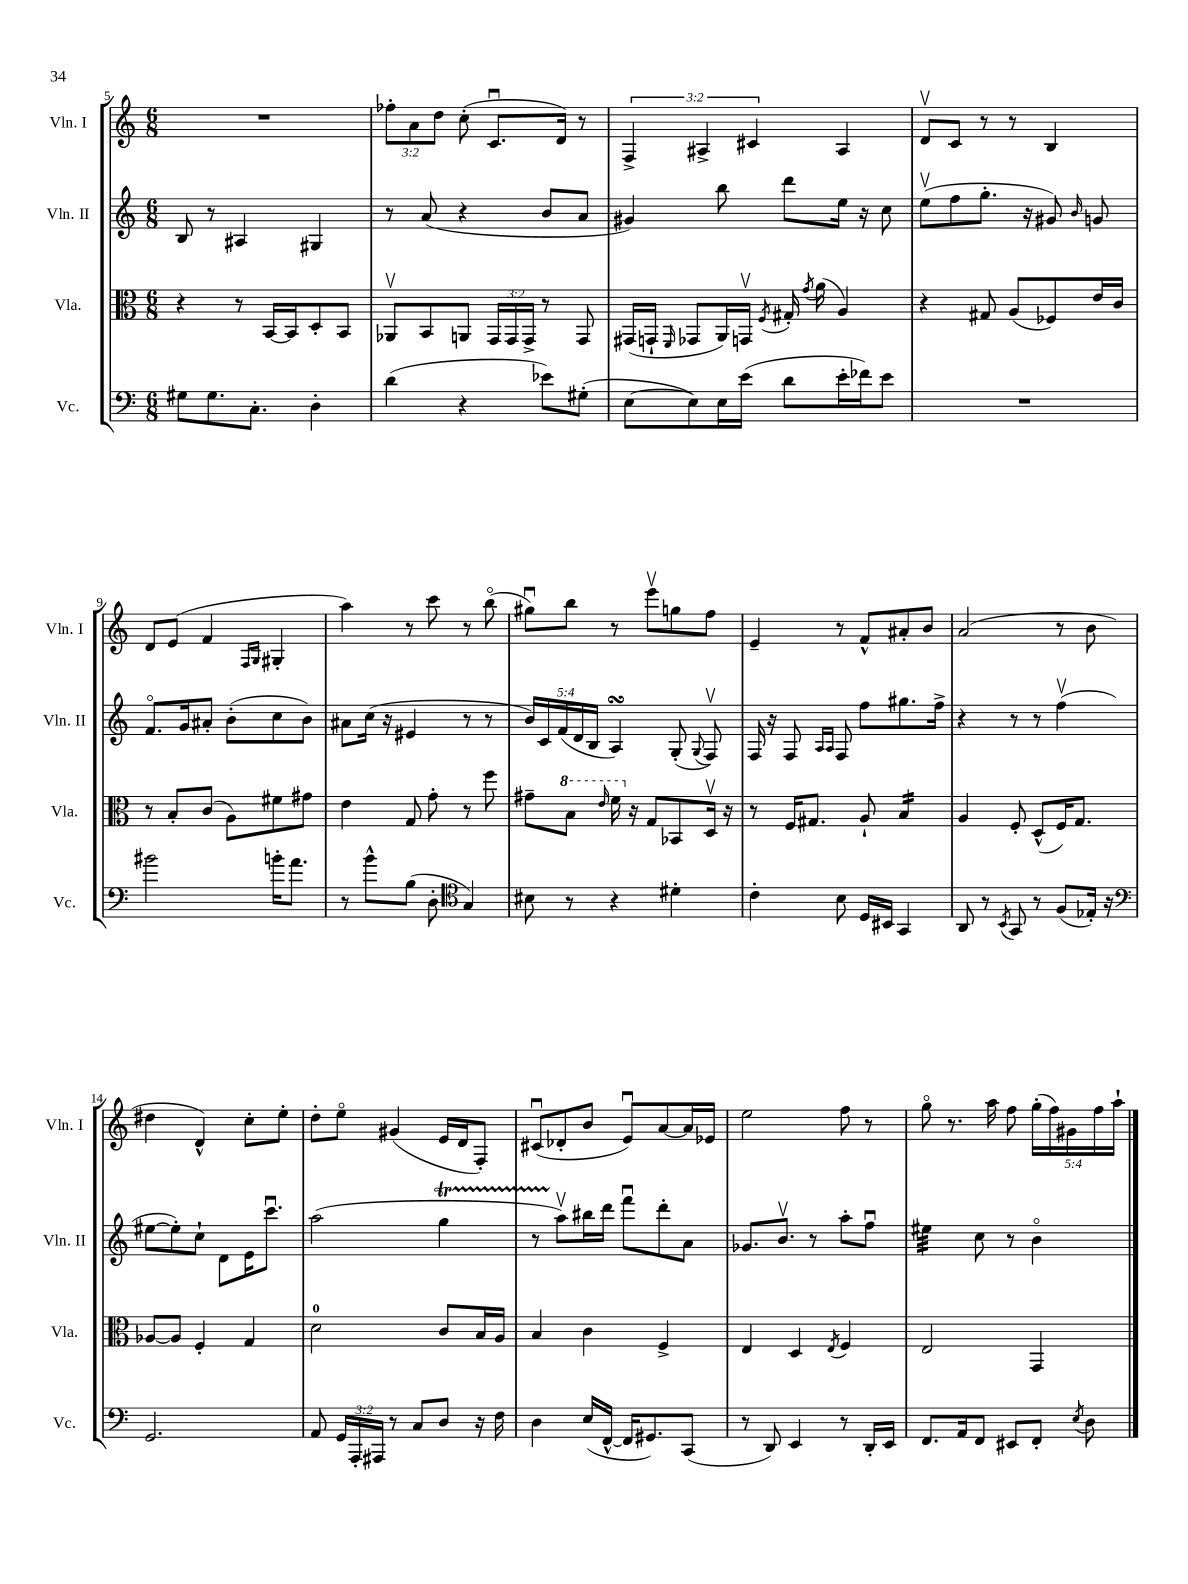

**kern	**kern	**kern	**kern
*staff4	*staff3	*staff2	*staff1
*clefF4	*clefC3	*clefG2	*clefG2
*k[]	*k[]	*k[]	*k[]
*M6/8	*M6/8	*M6/8	*M6/8
8G#\L	4r	8B/	2.r
8.G#\	.	8r	.
.	8r	4A#/	.
8.C'\J	.	.	.
.	[16BB/LL	.	.
.	16BB/]J	.	.
4D'\	8D'/	4G#/	.
.	8BB/J	.	.
=	=	=	=
(4d\	8AA-v/L	8r	12ff-'\L
.	.	.	12a\
.	8BB/	(8a/	.
.	.	.	12dd\J
4r	8AA/J	4r	(8cc'\
.	24GG/LL	.	8.cu/L
.	24GG/	.	.
.	24GG^/JJ	.	.
8e-\L)	8r	8b/L	.
.	.	.	16d/Jk)
(8G#'\J	8GG/	8a/J	8r
=	=	=	=
[8E\L	(16GG#/LL	4g#/)	6F^/
.	16GG`/JJ	.	.
.	16qqFF/	.	.
8E\])	8GG-/L	.	.
.	.	.	6A#^/
16E\L	16AA/L)	8bb\	.
(16e\JJ	16GGv/JJ	.	.
.	.	.	6c#/
.	8qF/	.	.
8d\L	16G#'/	8ddd\L	.
.	8qg/	.	.
.	(16a\	.	.
16e'\L	4A/)	16ee\Jk	4A#/
16f-\J)	.	16r	.
8e\J	.	8cc\	.
=	=	=	=
2.r	4r	(8eev\L	8dv/L
.	.	8ff\	8c/J
.	8G#/	8.gg'\J	8r
.	(8A/L	.	8r
.	.	16r	.
.	8F-/)	8g#/)	4B/
.	.	16qqb/	.
.	16e/L	8g/	.
.	16c/JJ	.	.
=	=	=	=
2b#\	8r	8.fo/L	8d/L
.	8B'/L	.	(8e/J
.	.	16g/k	.
.	(8c/J	8a#'/J	4f/
.	8A\L)	(8b'\L	.
.	.	.	16qqF/LL
.	.	.	16qqG/JJ
16b'\LK	8f#\	8cc\	4G#'/
8.a\J	.	.	.
.	8g#\J	8b\J)	.
=	=	=	=
8r	4e\	8a#\L	4aa\)
8b^^\L	.	(16cc\Jk	.
.	.	16r	.
(8B\J	8G/	4e#/	8r
8D'\	8g'\	.	8ccc\
*clefC4	*	*	*
4G/)	8r	8r	8r
.	8ff\	8r	(8bbo\
=	=	=	=
8B#\	8g#~\L	20b/LL)	8gg#u\L)
.	.	20c/	.
.	.	(20f/	.
8r	8b\J	.	8bb\J
.	.	20d/	.
.	.	20B/JJ	.
.	16qqee/	.	.
4r	16ff\	4A/)	8r
.	16r	.	.
.	8G/L	.	8eeev\L
4d#'\	8BB-/	(8G'/	8gg\
.	.	8qqG/	.
.	16Dv/Jk	8Fv/)	8ff\J
.	16r	.	.
=	=	=	=
4c'\	8r	16F/	4e~/
.	.	16r	.
.	16F/LK	8F/	.
.	8.G#/J	.	.
.	.	16qqA/LL	.
.	.	16qqA/JJ	.
8B\	.	8F/	8r
16D/LL	8A`/	8ff\L	8f^^/L
16BB#/JJ	.	.	.
4GG/	4B/	8.gg#\	8a#'/
.	.	.	8b/J
.	.	16ff^\Jk	.
=	=	=	=
8AA/	4A/	4r	(2a/
8r	.	.	.
8qBB/	.	.	.
8GG/	8F'/	8r	.
8r	(8D^^/L	8r	.
(8F/L	16F/K)	(4ffv\	8r
.	8.G/J	.	.
16E-'/Jk)	.	.	8b\
16r	.	.	.
=	=	=	=
*clefF4	*	*	*
2.GG/	[8A-/L	[8ee#\L	4dd#\
.	8A-/]J	8ee#'\])	.
.	4F'/	8cc`\J	4d^^/)
.	.	8d\L	.
.	4G/	16e\K	8cc'\L
.	.	8.cccu\J	.
.	.	.	8ee'\J
=	=	=	=
8AA/	2d\	(2aa\	8dd'\L
24GG/LL	.	.	8eeo\J
24AAA'/	.	.	.
24AAA#/JJ	.	.	.
8r	.	.	(4g#/
8C/L	.	.	.
8D/J	8c/L	4gg\	16e/LL
.	.	.	16d/J
16r	16B/L	.	8F'/J)
16F\	16A/JJ	.	.
=	=	=	=
4D\	4B/	8r	(8c#u/L
.	.	8aav\L)	8d-'/
(16E/LL	4c\	16bb#\L	8b/J
[16FF^^/JJ	.	16ddd\JJ	.
16FF/]LK	.	8fffu\L	8eu/L)
8.GG#/)	.	.	.
.	4F^/	8ddd'\	[8a/
(8CC/J	.	8a\J	16a/]L
.	.	.	16e-/JJ
=	=	=	=
8r	4E/	8.g-/L	2ee\
8DD/)	.	.	.
.	.	8.bv/J	.
4EE/	4D/	.	.
.	.	8r	.
.	8qE/	.	.
8r	4F/	8aa'\L	8ff\
16DD'/LL	.	8ffu\J	8r
16EE/JJ	.	.	.
=	=	=	=
8.FF/L	2E/	4ee#\	8ggo\
.	.	.	8.r
16AA/k	.	.	.
8FF/J	.	8cc\	.
.	.	.	16aa\
8EE#/L	.	8r	8ff\
8FF'/J	4GG/	4bo\	(20gg'\LL
.	.	.	20ff\)
.	.	.	20g#\
8qE/	.	.	.
8D\	.	.	.
.	.	.	20ff\
.	.	.	20aa`\JJ
==	==	==	==
*-	*-	*-	*-
